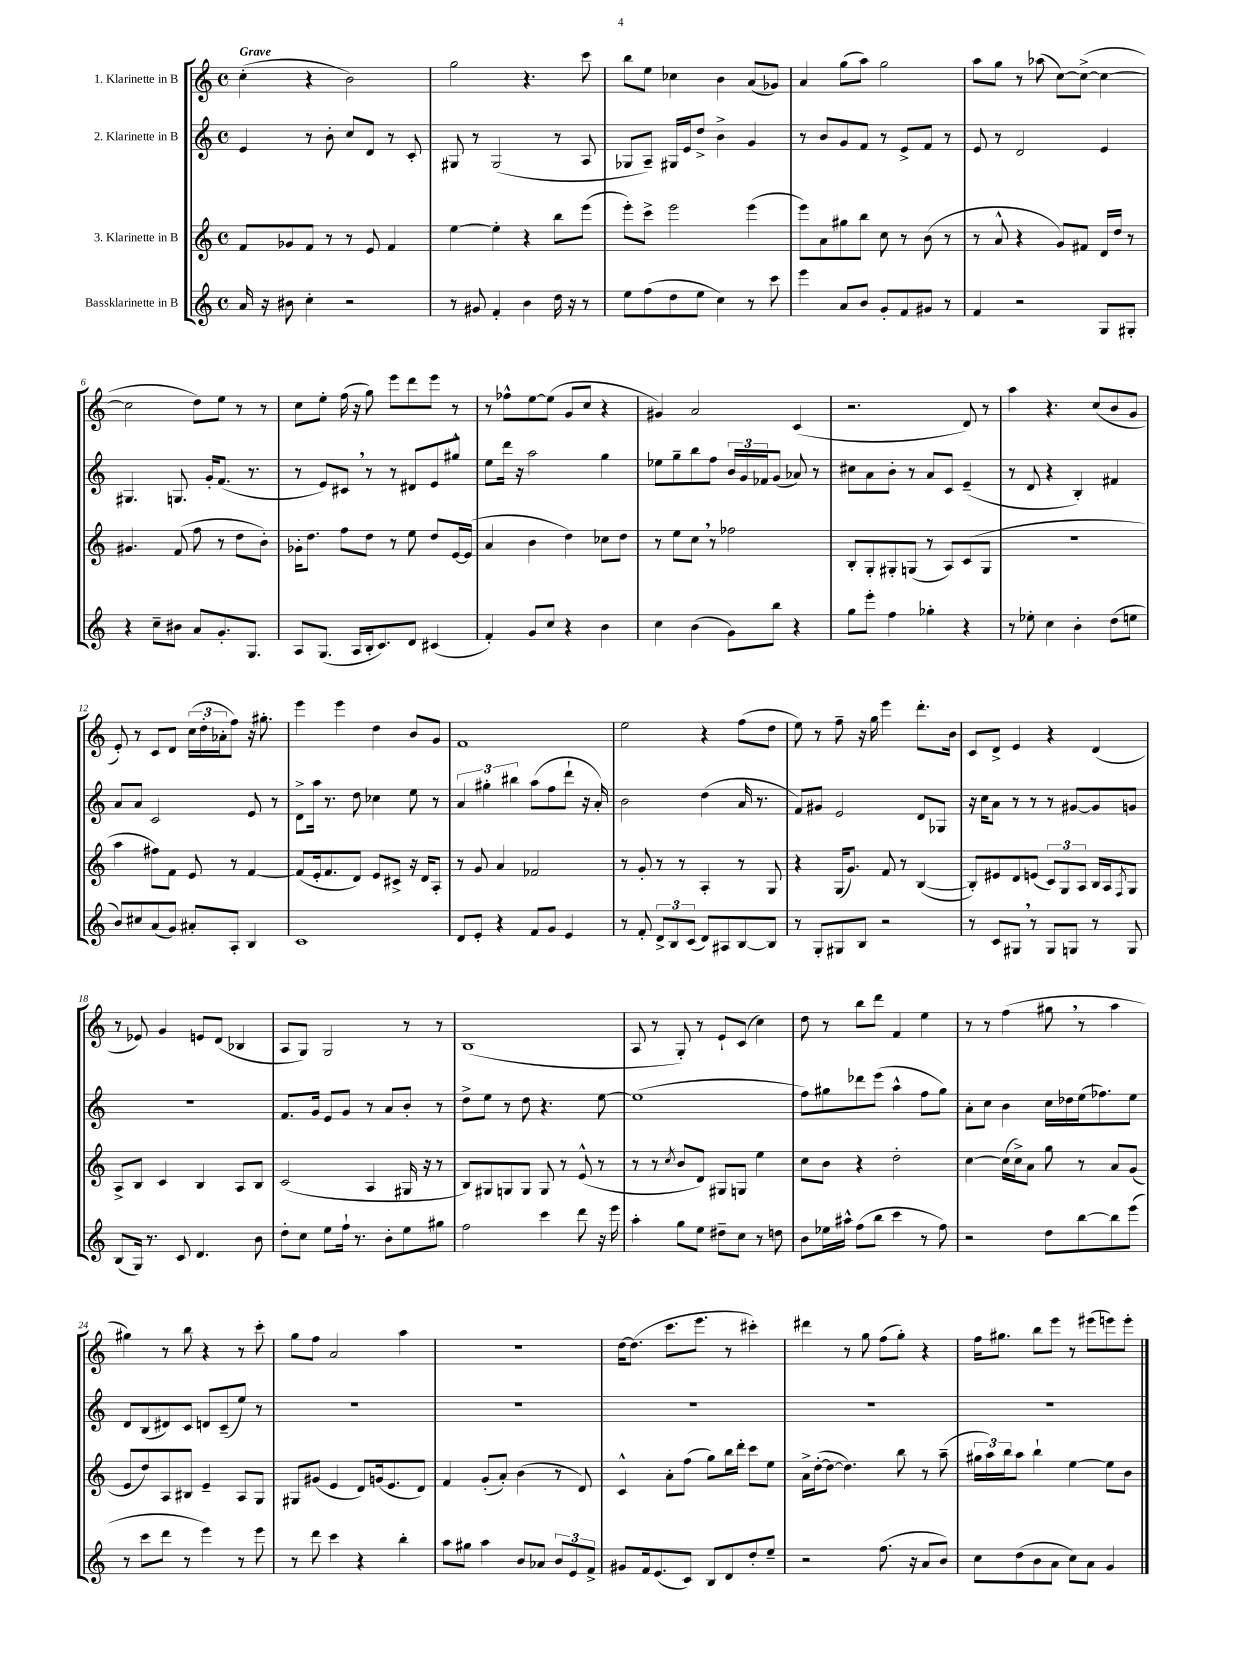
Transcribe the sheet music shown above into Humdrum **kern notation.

**kern	**kern	**kern	**kern
*staff4	*staff3	*staff2	*staff1
*clefG2	*clefG2	*clefG2	*clefG2
*k[]	*k[]	*k[]	*k[]
*M4/4	*M4/4	*M4/4	*M4/4
*met(c)	*met(c)	*met(c)	*met(c)
16a	8f	4e	(4cc'
16r	.	.	.
8b#	8g-	.	.
4cc'	8f	8r	4r
.	8r	8b'	.
2r	8r	8cc	2b)
.	8e	8d	.
.	4f	8r	.
.	.	8c'	.
=	=	=	=
8r	[4ee	8G#	2gg
8g#	.	8r	.
4f'	4ee']	(2G#	.
4b	4r	.	4.r
16dd	8bb	8r	.
16r	.	.	.
8r	(8eee	8A	8ccc
=	=	=	=
8ee	8eee')	8G-	8bb
(8ff	8ccc^	8A~)	8ee
8dd	2eee	16G#	4cc-
.	.	16e	.
8ee	.	8dd^	.
4cc)	.	4b^	4b
8r	(4eee	4g	(8a
8ccc	.	.	8g-)
=	=	=	=
4eee	8eee)	8r	4a
.	8a	8b	.
8a	8gg#	8g	(8gg
8b	8bb	8f	8aa)
8g'	8cc	8r	2gg
8f	8r	8e^	.
8g#	(8b	8f	.
8r	8r	8r	.
=	=	=	=
4f	8r	8e	8aa
.	8a^^	8r	8gg
2r	4r	2d	8r
.	.	.	(8aa-
.	8g)	.	[8cc)
.	8f#	.	(8cc^_
8G	16d	4e	4cc_
.	16dd	.	.
8G#'	8r	.	.
=	=	=	=
4r	4.g#	4.G#	2cc]
8cc~	.	.	.
8b#	(8f	8.G	.
8a	8ff	.	8dd)
.	.	16g'	.
8.g'	8r	(8.f	8ee
.	8dd	.	8r
8.G	.	8.r	.
.	8b')	.	8r
=	=	=	=
8A	16g-'	8r	8cc
.	8.dd	.	.
(8.G	.	8e)	8ee'
.	8ff	8c#	(16ff
16A	.	.	16r
16B'	8dd	8r	8gg)
8.c)	.	.	.
.	8r	8r	8eee
8d	8ee	8d#	8ddd
(4c#	8dd	8e	8eee
.	[16e	8gg#^^	8r
.	(16e]	.	.
=	=	=	=
4f')	4a	8ee	8r
.	.	16ddd	8ff-^^
.	.	16r	.
8g	4b	2aa	[8ee
8cc	.	.	(8ee]
4r	4dd)	.	8g
.	.	.	8cc
4b	8cc-	4gg	4r
.	8dd	.	.
=	=	=	=
4cc	8r	8ee-	4g#)
.	8ee	8gg~	.
(4b	8cc	8bb	2a
.	8r	8ff	.
8g)	2ff-	24b	.
.	.	24g	.
.	.	24f-	.
8bb	.	(8g	.
4r	.	8a-)	(4c
.	.	8r	.
=	=	=	=
8gg	8B'	8cc#	2.r
8eee'	8G'	8a	.
4ff	8G#'	8b'	.
.	(8G	8r	.
4gg-'	8r	8a	.
.	8A)	8c	.
4r	(8c	(4e~	8d)
.	8G	.	8r
=	=	=	=
8r	1r	8r	4aa
8ee-'	.	8d	.
4cc	.	4r	4.r
4b'	.	4B')	.
.	.	.	(8cc
(8dd	.	4f#	8b
8ee	.	.	8g
=	=	=	=
8b)	4aa	8a	8e')
8cc#	.	8a	8r
(8a	8ff#)	2c	8c
8g)	8f	.	8d
8a#'	8e	.	(24cc
.	.	.	24dd'
.	.	.	24a-'
8A'	8r	.	8ff)
4B	[4f	8e	16r
.	.	.	8.gg#'
.	.	8r	.
=	=	=	=
1c	(8f]	8d^	4eee
.	16e'	16aa	.
.	8.f	8.r	.
.	.	.	4eee
.	8d)	8dd	.
.	8e	4cc-	4dd
.	8c#^	.	.
.	16r	8ee	8b
.	16d	.	.
.	8A'	8r	8g
=	=	=	=
8d	8r	6a	1f
8e'	8g	.	.
.	.	6gg#'	.
4r	4a	.	.
.	.	6bb#	.
8f	2f-	(8aa	.
8g	.	8ff	.
4e	.	8ddd`	.
.	.	16r	.
.	.	16a')	.
=	=	=	=
8r	8r	2b	2ee
8f'	8g'	.	.
12d^	8r	.	.
12B	.	.	.
.	8r	.	.
(12c	.	.	.
8d)	4A'	(4dd	4r
8A#	.	.	.
[8B	8r	16a	(8ff
.	.	8.r	.
8B]	8G	.	8dd
=	=	=	=
8r	4r	8f)	8ee)
8G'	.	8g#	8r
8G#	(16G	2e	8ff~
.	8.g)	.	.
8B	.	.	16r
.	.	.	16gg
2r	8f	.	4eee
.	8r	.	.
.	([4B	8d	8.ddd'
.	.	8G-	.
.	.	.	16b
=	=	=	=
8r	8B'])	16r	8c
.	.	16cc	.
8c	8e#	8a	8d^
8G#	8d	8r	4e
8r	(8e	8r	.
8G#	12c)	8r	4r
.	12G	.	.
8G	.	[8g#	.
.	12A	.	.
8r	16B	8g#]	(4d
.	16A	.	.
.	8qF	.	.
8G	8G	8g	.
=	=	=	=
(8B	8A^	1r	8r
16G)	8B	.	8e-)
8.r	.	.	.
.	4c	.	4g
8c	.	.	.
4.d	4B	.	8e
.	.	.	(8d
.	8A	.	4B-
8b	8B	.	.
=	=	=	=
8dd'	(2c	8.f	8A
8cc	.	.	8G)
.	.	16g	.
8ee	.	8e	2G
16ff`	.	8g	.
8.r	.	.	.
.	4A	8r	.
8b'	.	8a	.
8ee	16G#	8b'	8r
.	16r	.	.
8gg#	8r	8r	8r
=	=	=	=
2ff	8B)	8dd^	(1B
.	8G#	8ee	.
.	8G	8r	.
.	8G	8dd	.
4ccc	8G	4.r	.
.	8r	.	.
8ddd	(8e^^	.	.
16r	8r	[8ee	.
16eee	.	.	.
=	=	=	=
4aa'	8r	(1ee]	8A
.	8r	.	8r
.	8qcc	.	.
8gg	8b	.	8G')
8ee	8d)	.	8r
8dd#~	8G#	.	8e`
8cc	8G	.	(8c
8r	4ee	.	4cc)
8dd	.	.	.
=	=	=	=
8b	8cc	8ff)	8dd
16ee-	8b	8gg#	8r
16aa#^^	.	.	.
(8ff	4r	8ddd-	8bb
8bb	.	(8eee	8ddd
4ccc	2dd'	4aa^^	4f
8r	.	8ff	4ee
8ff)	.	8gg#)	.
=	=	=	=
2r	[4cc	8a'	8r
.	.	8cc	8r
.	(16cc]	4b	(4ff
.	16cc^)	.	.
.	8a	.	.
8dd	8gg	16cc	8gg#
.	.	16dd-	.
[8bb	8r	(16ee	8r
.	.	8.ff-)	.
8bb]	8a	.	4aa
(8eee	(8g	8ee	.
=	=	=	=
8r	8e	8d	4gg#)
8ccc	8dd)	(8B	.
8ddd	8A	8d#)	8r
8r	8B#	8c	8bb
4eee)	4e~	8d	4r
.	.	(8c~	.
8r	8A	8ee)	8r
8eee	8G	8r	8ccc'
=	=	=	=
8r	8G#	1r	8gg
8ddd	(8g#	.	8ff
4ccc	4e	.	2a
4r	8d)	.	.
.	(16g	.	.
.	8.e	.	.
4bb'	.	.	4aa
.	8d)	.	.
=	=	=	=
8aa	4f	1r	1r
8gg#	.	.	.
4aa	(8g'	.	.
.	8a')	.	.
8b	(4b	.	.
8a-	.	.	.
12b	8r	.	.
12e	.	.	.
.	8d)	.	.
12f^	.	.	.
=	=	=	=
8g#	4c^^	1r	[16dd
.	.	.	(8.dd]
16f	.	.	.
(8.e	.	.	.
.	8a'	.	8.ccc
8c)	(8ff	.	.
.	.	.	8.eee
8B	8gg)	.	.
8d	16bb	.	8r
.	16ddd'	.	.
8dd'	8ccc	.	4ccc#')
8ee~	8ee	.	.
=	=	=	=
2r	16a^	1r	4ddd#
.	([16dd'	.	.
.	8dd_	.	.
.	4.dd])	.	8r
.	.	.	8gg
(8.ff	.	.	(8ff
.	8bb	.	8gg')
16r	.	.	.
8a	8r	.	4r
8b)	(8aa~	.	.
=	=	=	=
8cc	24gg#	1r	16ff
.	24aa)	.	.
.	.	.	8.gg#
.	24bb	.	.
(8dd	8aa	.	.
8b	4bb`	.	8bb
8a	.	.	8eee
8cc)	[4ee	.	8r
8a	.	.	(8eee#
4g	8ee]	.	8eee)
.	8b	.	8eee'
==	==	==	==
*-	*-	*-	*-
